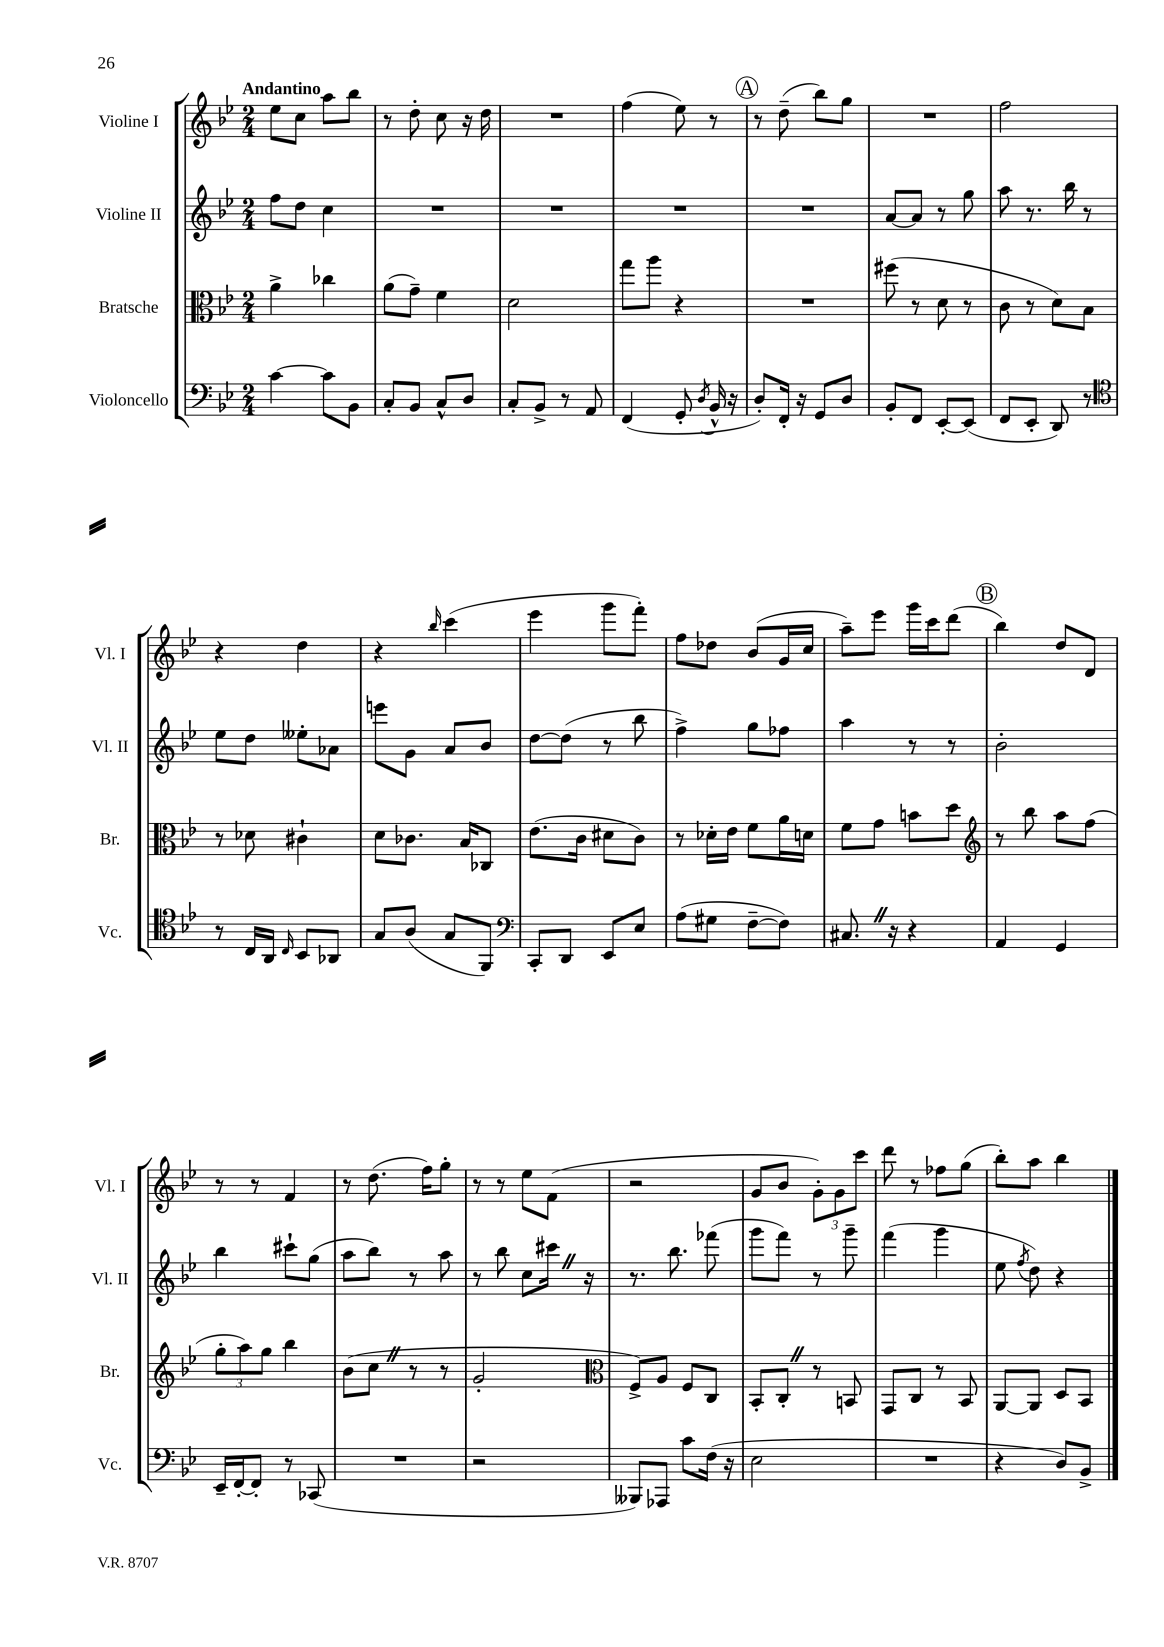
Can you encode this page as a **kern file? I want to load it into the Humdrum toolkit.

**kern	**kern	**kern	**kern
*part4	*part3	*part2	*part1
*staff4	*staff3	*staff2	*staff1
*I"Violoncello	*I"Bratsche	*I"Violine II	*I"Violine I
*I'Vc.	*I'Br.	*I'Vl. II	*I'Vl. I
*clefF4	*clefC3	*clefG2	*clefG2
*k[b-e-]	*k[b-e-]	*k[b-e-]	*k[b-e-]
*M2/4	*M2/4	*M2/4	*M2/4
=1	=1	=1	=1
!	!	!	!LO:TX:a:B:t=Andantino
[4c\	4a^\	8ff\L	8ee-\L
.	.	8dd\J	8cc\J
8c\L]	4cc-X\	4cc\	8aa\L
8BB-\J	.	.	8bb-\J
=2	=2	=2	=2
8C'/L	(8a\L	2r	8r
8BB-/J	8g~\J)	.	8dd'\
8C^^/L	4f\	.	8cc\
8D/J	.	.	16r
.	.	.	16dd\
=3	=3	=3	=3
8C'/L	2d\	2r	2r
8BB-^/J	.	.	.
8r	.	.	.
8AA/	.	.	.
=4	=4	=4	=4
(4FF/	8gg\L	2r	(4ff\
.	8aa\J	.	.
8GG'/	4r	.	8ee-\)
8qD/	.	.	.
16BB-^^/	.	.	8r
16r	.	.	.
!!LO:REH:place=s1:t=A
=5	=5	=5	=5
8D'/L)	2r	2r	8r
16FF'/Jk	.	.	(8dd~\
16r	.	.	.
8GG/L	.	.	8bb-\L)
8D/J	.	.	8gg\J
=6	=6	=6	=6
8BB-'/L	(8ff#X\	[8a/L	2r
8FF/J	8r	8a/J]	.
[8EE-'/L	8d\	8r	.
(8EE-/J]	8r	8gg\	.
=7	=7	=7	=7
8FF/L	8c\	8aa\	2ff\
8EE-'/J	8r	8.r	.
8DD/)	8d\L)	.	.
.	.	16bb-\	.
8r	8B-\J	8r	.
!!LO:LB:g=z
=8	=8	=8	=8
*clefC4	*	*	*
8r	8r	8ee-\L	4r
16C/LL	8d-X\	8dd\J	.
16AA/JJ	.	.	.
16qqC/	.	.	.
8BB-/L	4c#X`\	8ee--X'\L	4dd\
8AA-X/J	.	8a-X\J	.
=9	=9	=9	=9
8G/L	8d\L	8eeen\L	4r
(8A/J	8.c-X\J	8g\J	.
.	.	.	16qqbb-/
8G/L	.	8a/L	(4ccc\
.	16B-/KL	.	.
8FF/J)	8C-X/J	8b-/J	.
=10	=10	=10	=10
*clefF4	*	*	*
8CC'/L	(8.e-\L	[8dd\L	4eee-\
8DD/J	.	(8dd\J]	.
.	16c\Jk	.	.
8EE-/L	8d#X\L	8r	8ggg\L
8E-/J	8c\J)	8bb-\	8fff'\J)
=11	=11	=11	=11
(8A\L	8r	4ff^\)	8ff\L
8G#X\J	16d-X'\LL	.	8dd-X\J
.	16e-\JJ	.	.
[8F~\L	8f\L	8gg\L	(8b-/L
8F\J])	16a\L	8ff-X\J	16g/L
.	16dn\JJ	.	16cc/JJ
=12	=12	=12	=12
8.C#XZ/	8f\L	4aa\	8aa~\L)
.	8g\J	.	8eee-\J
16r	.	.	.
4r	8bn\L	8r	16ggg\LL
.	.	.	16ccc\J
.	8dd\J	8r	(8ddd\J
!!LO:REH:place=s1:t=B
=13	=13	=13	=13
*	*clefG2	*	*
4AA/	8r	2b-'\	4bb-\)
.	8bb-\	.	.
4GG/	8aa\L	.	8dd/L
.	(8ff\J	.	8d/J
!!LO:LB:g=z
=14	=14	=14	=14
16EE-~/LL	12gg'\L	4bb-\	8r
[16FF'/J	.	.	.
.	12aa\)	.	.
8FF'/J]	.	.	8r
.	12gg\J	.	.
8r	4bb-\	8ccc#X`\L	4f/
(8CC-X/	.	(8gg\J	.
=15	=15	=15	=15
2r	(8b-\L	8aa\L	8r
.	8ccZ\J	8bb-\J)	(8.dd\
.	8r	8r	.
.	.	.	16ff\KL)
.	8r	8aa\	8gg'\J
=16	=16	=16	=16
2r	2g'/	8r	8r
.	.	8bb-\	8r
.	.	8cc\L	8ee-\L
.	.	16ccc#XZ\Jk	(8f\J
.	.	16r	.
=17	=17	=17	=17
*	*clefC3	*	*
8BBB--X/L)	8F^/L)	8.r	2r
8AAA-X/J	8A/J	.	.
.	.	8.bb-\	.
8c\L	8F/L	.	.
(16F\Jk	8C/J	(8fff-X\	.
16r	.	.	.
=18	=18	=18	=18
2E-\	8BB-'/L	8ggg\L	8g/L
.	8C'Z/J	8fff\J)	8b-/J
.	8r	8r	12g'\L)
.	.	.	12g\
.	8BBn/	8ggg~\	.
.	.	.	12ccc\J
=19	=19	=19	=19
2r	8GG/L	(4fff\	8ddd\
.	8C/J	.	8r
.	8r	4ggg\	8ff-X\L
.	8BB-/	.	(8gg\J
=20	=20	=20	=20
4r	[8AA/L	8ee-\	8bb-'\L)
.	.	8qff/	.
.	8AA/J]	8dd\)	8aa\J
8D/L)	8D/L	4r	4bb-\
8BB-^/J	8BB-/J	.	.
==	==	==	==
*-	*-	*-	*-
